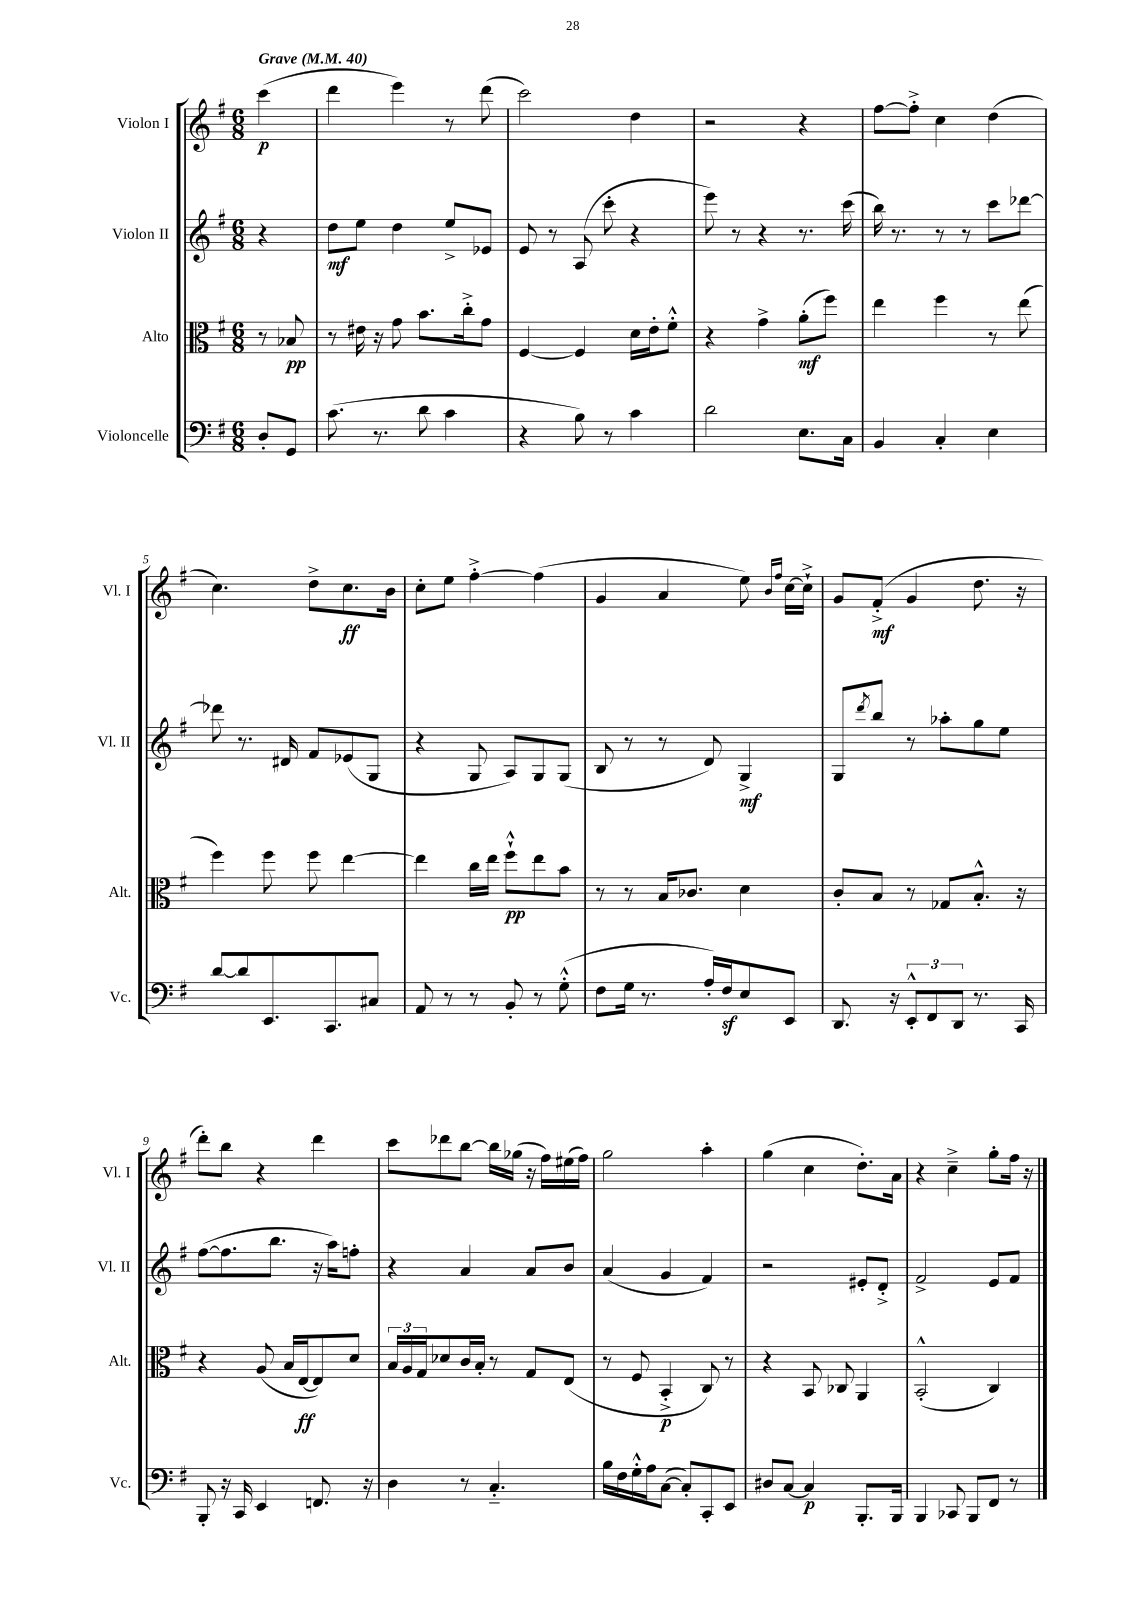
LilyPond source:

<<
\new StaffGroup <<
\new Staff = "s0" \with { instrumentName = "Violon I" shortInstrumentName = "Vl. I" } {
    \clef treble \key g \major \numericTimeSignature \time 6/8 \partial 4 \tempo "Grave" 4 = 40
    c'''4\p( |
    d'''4 e'''4) r8 d'''8( |
    c'''2) d''4 |
    r2 r4 |
    fis''8~ fis''8-.-> c''4 d''4( |
    c''4.) d''8-> c''8.\ff b'16 |
    c''8-. e''8 fis''4~-.-> fis''4( |
    g'4 a'4 e''8) \grace { b'16 fis''16 } c''16~ c''16-!-> |
    g'8 fis'8-.->\mf( g'4 d''8. r16 |
    d'''8-.) b''8 r4 d'''4 |
    c'''8 des'''8 b''8~ b''16 ges''16( r16 fis''16) eis''16( fis''16) |
    g''2 a''4-. |
    g''4( c''4 d''8.-.) a'16 |
    r4 c''4---> g''8-. fis''16 r16 \bar "|." |
}
\new Staff = "s1" \with { instrumentName = "Violon II" shortInstrumentName = "Vl. II" } {
    \clef treble \key g \major \numericTimeSignature \time 6/8 \partial 4
    r4 |
    d''8\mf e''8 d''4 e''8-> ees'8 |
    e'8 r8 a8( c'''8-. r4 |
    e'''8) r8 r4 r8. c'''16( |
    b''16) r8. r8 r8 c'''8 des'''8~ |
    des'''8 r8. dis'16 fis'8 ees'8( g8 |
    r4 g8 a8) g8 g8( |
    b8 r8 r8 d'8) g4->\mf |
    g8 \acciaccatura { d'''8 } b''8 r8 aes''8-. g''8 e''8 |
    fis''8~( fis''8. b''8. r16 a''16) f''8-. |
    r4 a'4 a'8 b'8 |
    a'4( g'4 fis'4) |
    r2 eis'8-. d'8-.-> |
    fis'2-> e'8 fis'8 \bar "|." |
}
\new Staff = "s2" \with { instrumentName = "Alto" shortInstrumentName = "Alt." } {
    \clef alto \key g \major \numericTimeSignature \time 6/8 \partial 4
    r8 bes8\pp |
    r8 eis'16 r16 g'8 b'8. c''16-.-> g'8 |
    fis4~ fis4 d'16 e'16-. fis'8-.-^ |
    r4 g'4-> a'8-.\mf( fis''8) |
    e''4 fis''4 r8 e''8( |
    fis''4) fis''8 fis''8 e''4~ |
    e''4 c''16 e''16 fis''8-!-^\pp e''8 b'8 |
    r8 r8 b16 ces'8. d'4 |
    c'8-. b8 r8 ges8 b8.-.-^ r16 |
    r4 a8( b16 e16~\ff e8) d'8 |
    \tuplet 3/2 { b16 a16 g16 } des'8 c'16 b16-. r8 g8 e8( |
    r8 fis8 b,4-.->\p c8) r8 |
    r4 b,8 ces8 a,4 |
    b,2-.-^( c4) \bar "|." |
}
\new Staff = "s3" \with { instrumentName = "Violoncelle" shortInstrumentName = "Vc." } {
    \clef bass \key g \major \numericTimeSignature \time 6/8 \partial 4
    d8-. g,8 |
    c'8.( r8. d'8 c'4 |
    r4 b8) r8 c'4 |
    d'2 e8. c16 |
    b,4 c4-. e4 |
    d'8~ d'8 e,8. c,8. cis8 |
    a,8 r8 r8 b,8-. r8 g8-.-^( |
    fis8 g16 r8. a16-.) fis16\sf e8 e,8 |
    d,8. r16 \tuplet 3/2 { e,8-.-^ fis,8 d,8 } r8. c,16 |
    b,,8-. r16 c,16 e,4 f,8. r16 |
    d4 r8 c4.-_ |
    b16 fis16 g16-.-^ a16 c8~( c8-.) c,8-. e,8 |
    dis8 c8~ c4\p b,,8.-. b,,16 |
    b,,4 ces,8 b,,8 fis,8 r8 \bar "|." |
}
>>
>>
